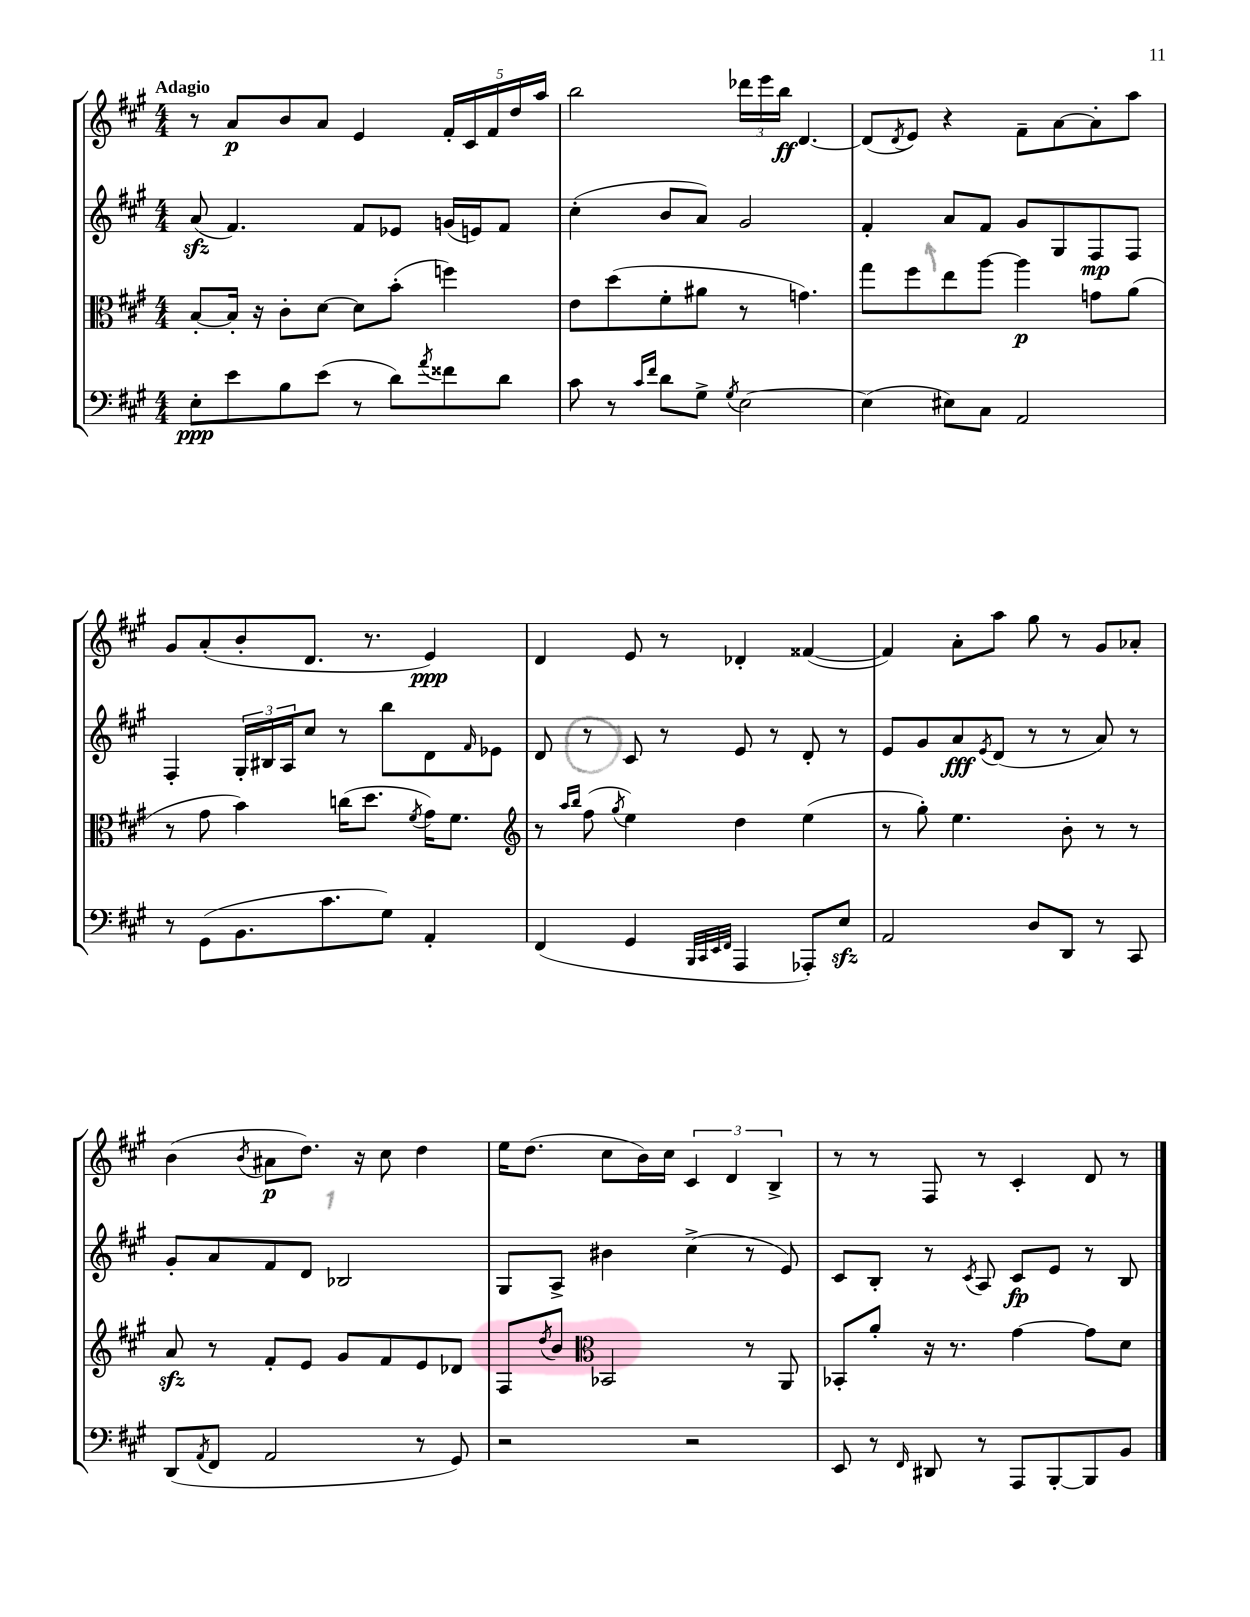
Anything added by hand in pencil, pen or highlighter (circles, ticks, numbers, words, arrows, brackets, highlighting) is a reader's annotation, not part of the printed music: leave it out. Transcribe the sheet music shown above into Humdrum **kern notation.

**kern	**dynam	**kern	**dynam	**kern	**dynam	**kern	**dynam
*part4	*part4	*part3	*part3	*part2	*part2	*part1	*part1
*staff4	*staff4	*staff3	*staff3	*staff2	*staff2	*staff1	*staff1
*clefF4	*	*clefC3	*	*clefG2	*	*clefG2	*
*k[f#c#g#]	*	*k[f#c#g#]	*	*k[f#c#g#]	*	*k[f#c#g#]	*
*M4/4	*	*M4/4	*	*M4/4	*	*M4/4	*
=1	=1	=1	=1	=1	=1	=1	=1
!	!	!	!	!	!	!LO:TX:a:B:t=Adagio	!
8E'\L	ppp	[8B'/L	.	(8azz/	.	8r	.
8e\	.	16B'/Jk]	.	4.f#/)	.	8a/L	p
.	.	16r	.	.	.	.	.
8B\	.	8c#'\L	.	.	.	8b/	.
(8e\J	.	[8d\J	.	.	.	8a/J	.
8r	.	8d\L]	.	8f#/L	.	4e/	.
8d\L)	.	(8b'\J	.	8e-X/J	.	.	.
8qa/	.	.	.	.	.	.	.
8f##X\	.	4ffn\)	.	(16gn/LL	.	20f#'/LL	.
.	.	.	.	.	.	20c#/	.
.	.	.	.	16en/J)	.	.	.
.	.	.	.	.	.	20f#/	.
8d\J	.	.	.	8f#/J	.	.	.
.	.	.	.	.	.	20dd/	.
.	.	.	.	.	.	20aa/JJ	.
=2	=2	=2	=2	=2	=2	=2	=2
8c#\	.	8e\L	.	(4cc#'\	.	2bb\	.
8r	.	(8dd\	.	.	.	.	.
16qqc#/LL	.	.	.	.	.	.	.
16qqf#/JJ	.	.	.	.	.	.	.
8d\L	.	8f#'\	.	8b/L	.	.	.
8G#^\J	.	8a#X\J	.	8a/J)	.	.	.
8qG#/	.	.	.	.	.	.	.
[2E\	.	8r	.	2g#/	.	24ddd-X\LL	.
.	.	.	.	.	.	24eee\	.
.	.	.	.	.	.	24bb\JJ	ff
.	.	4.gn\)	.	.	.	[4.d/	.
=3	=3	=3	=3	=3	=3	=3	=3
(4E\]	.	8gg#\L	.	4f#'/	.	(8d/L]	.
.	.	.	.	.	.	8qd/	.
.	.	8ff#\	.	.	.	8e/J)	.
8E#X\L)	.	8ee\	.	8a/L	.	4r	.
8C#\J	.	[8aa\J	.	8f#/J	.	.	.
2AA/	.	4aa\]	p	8g#/L	.	8f#~\L	.
.	.	.	.	8G#/	.	[8a\	.
.	.	8gn\L	.	8F#/	mp	8a'\]	.
.	.	(8a\J	.	8F#/J	.	8aa\J	.
!!LO:LB:g=z
=4	=4	=4	=4	=4	=4	=4	=4
8r	.	8r	.	4F#'/	.	8g#/L	.
(8GG#\L	.	8g#\	.	.	.	(8a'/	.
8.BB\	.	4b\)	.	24G#'/LL	.	8b'/	.
.	.	.	.	24B#X/	.	.	.
.	.	.	.	24A/J	.	.	.
.	.	.	.	8cc#/J	.	8.d/J	.
8.c#\	.	.	.	.	.	.	.
.	.	(16ccn\KL	.	8r	.	.	.
.	.	8.dd\J	.	.	.	8.r	.
8G#\J)	.	.	.	8bb\L	.	.	.
.	.	8qf#/	.	.	.	.	.
4AA'/	.	16g#\KL)	.	8d\	.	4e/)	ppp
.	.	8.f#\J	.	.	.	.	.
.	.	.	.	16qqf#/	.	.	.
.	.	.	.	8e-X\J	.	.	.
=5	=5	=5	=5	=5	=5	=5	=5
*	*	*clefG2	*	*	*	*	*
(4FF#/	.	8r	.	8d/	.	4d/	.
.	.	16qqaa/LL	.	.	.	.	.
.	.	16qqbb/JJ	.	.	.	.	.
.	.	(8ff#\	.	8r	.	.	.
.	.	8qgg#/	.	.	.	.	.
4GG#/	.	4ee\)	.	8c#/	.	8e/	.
.	.	.	.	8r	.	8r	.
32qqBBB/LLL	.	.	.	.	.	.	.
32qqCC#/	.	.	.	.	.	.	.
32qqEE/	.	.	.	.	.	.	.
32qqFF#/JJJ	.	.	.	.	.	.	.
4AAA/	.	4dd\	.	8e/	.	4d-X'/	.
.	.	.	.	8r	.	.	.
8AAA-X'/L)	.	(4ee\	.	8d'/	.	([4f##X/	.
8Ezz/J	.	.	.	8r	.	.	.
=6	=6	=6	=6	=6	=6	=6	=6
2AA/	.	8r	.	8e/L	.	4f##/])	.
.	.	8gg#'\)	.	8g#/	.	.	.
.	.	4.ee\	.	8a/	fff	8a'\L	.
.	.	.	.	8qe/	.	.	.
.	.	.	.	(8d/J	.	8aa\J	.
8D/L	.	.	.	8r	.	8gg#\	.
8DD/J	.	8b'\	.	8r	.	8r	.
8r	.	8r	.	8a/)	.	8g#/L	.
8CC#/	.	8r	.	8r	.	8a-X'/J	.
!!LO:LB:g=z
=7	=7	=7	=7	=7	=7	=7	=7
(8DD/L	.	8azz/	.	8g#'/L	.	(4b\	.
8qAA/	.	.	.	.	.	.	.
8FF#/J	.	8r	.	8a/	.	.	.
.	.	.	.	.	.	8qb/	.
2AA/	.	8f#'/L	.	8f#/	.	8a#X\L	p
.	.	8e/J	.	8d/J	.	8.dd\J)	.
.	.	8g#/L	.	2B-X/	.	.	.
.	.	.	.	.	.	16r	.
.	.	8f#/	.	.	.	8cc#\	.
8r	.	8e/	.	.	.	4dd\	.
8GG#/)	.	8d-X/J	.	.	.	.	.
=8	=8	=8	=8	=8	=8	=8	=8
2r	.	8F#/L	.	8G#/L	.	16ee\KL	.
.	.	.	.	.	.	(8.dd\J	.
.	.	8qdd/	.	.	.	.	.
.	.	8b/J	.	8A^/J	.	.	.
*	*	*clefC3	*	*	*	*	*
.	.	2BB-X/	.	4b#X\	.	8cc#\L	.
.	.	.	.	.	.	16b\L)	.
.	.	.	.	.	.	16cc#\JJ	.
2r	.	.	.	(4cc#^\	.	6c#/	.
.	.	.	.	.	.	6d/	.
.	.	8r	.	8r	.	.	.
.	.	.	.	.	.	6B^/	.
.	.	8AA/	.	8e/)	.	.	.
=9	=9	=9	=9	=9	=9	=9	=9
8EE/	.	8BB-X'/L	.	8c#/L	.	8r	.
8r	.	8a'/J	.	8B'/J	.	8r	.
16qqFF#/	.	.	.	.	.	.	.
8DD#X/	.	16r	.	8r	.	8F#/	.
.	.	8.r	.	.	.	.	.
.	.	.	.	8qc#/	.	.	.
8r	.	.	.	8A/	.	8r	.
8AAA/L	.	[4g#\	.	8c#/L	fp	4c#'/	.
[8BBB'/	.	.	.	8e/J	.	.	.
8BBB/]	.	8g#\L]	.	8r	.	8d/	.
8BB/J	.	8d\J	.	8B/	.	8r	.
==	==	==	==	==	==	==	==
*-	*-	*-	*-	*-	*-	*-	*-
